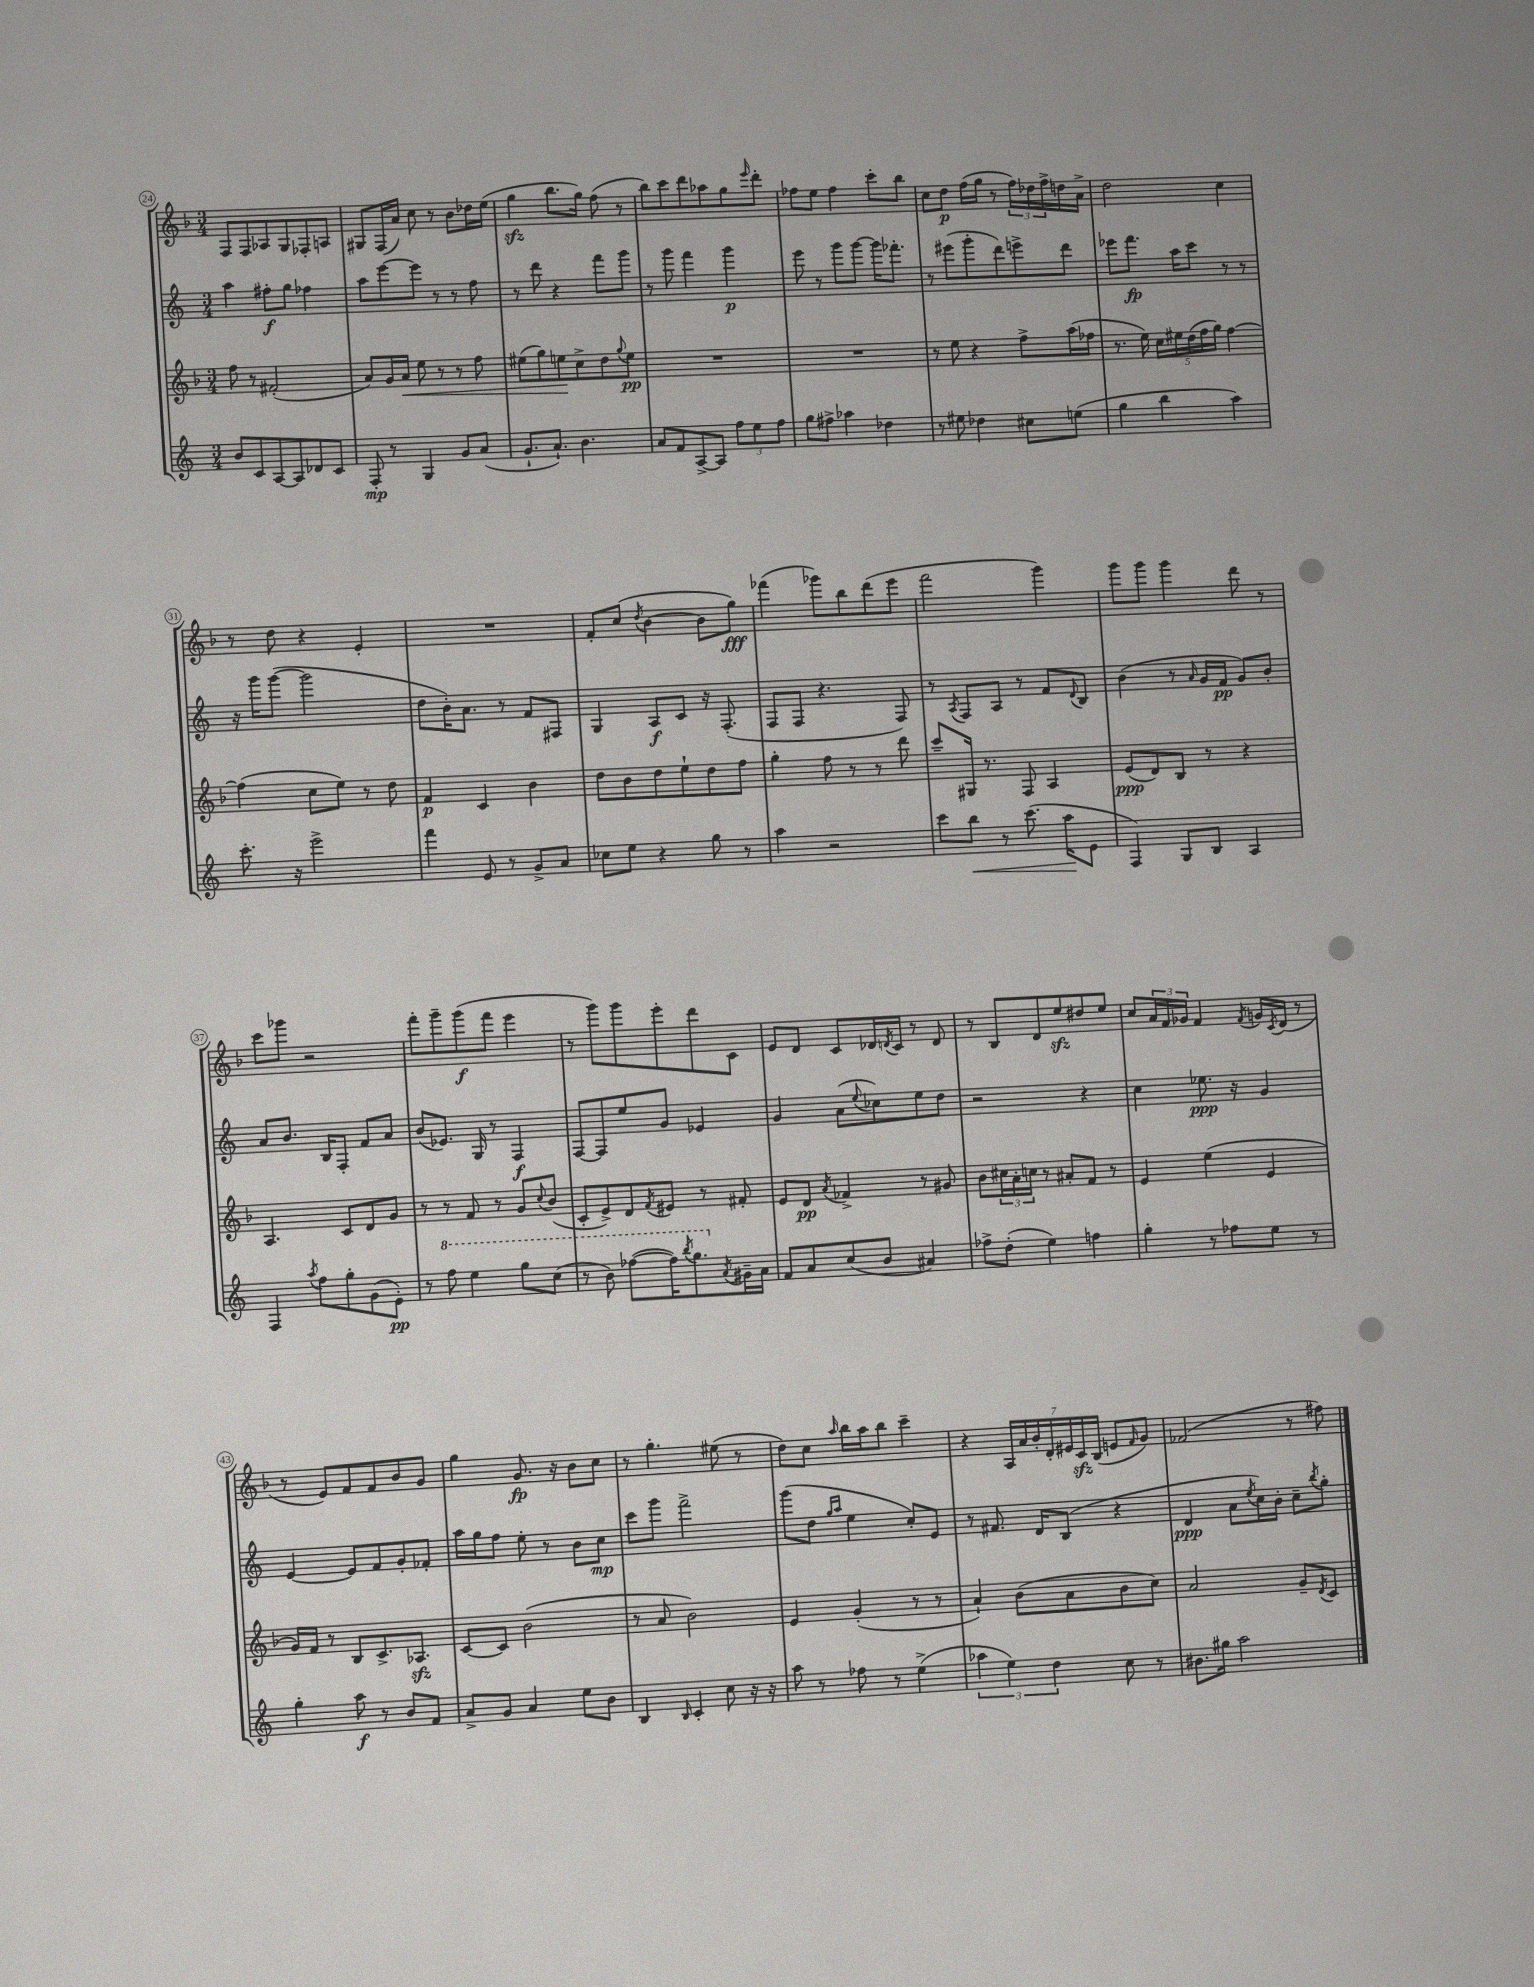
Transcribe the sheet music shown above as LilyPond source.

<<
\new StaffGroup <<
\new Staff = "s0" {
    \clef treble \key f \major \numericTimeSignature \time 3/4
    f8 f8 aes8 g8 fes8-. a8 |
    gis8 f16( a'16) c''8 r8 bes'8 des''16 e''16( |
    g''4\sfz bes''8. g''16) f''8( r8 |
    bes''8) c'''8 d'''8 aes''8 g''8 \grace { e'''16 } d'''8-. |
    fes''8 e''8 fes''4 c'''8-. bes''8 |
    c''8 d''8\p f''16( g''16 r8 \tuplet 3/2 { f''16) des''16 f''16-> } d''16 a'16-> |
    d''2 c''4 |
    r8 d''8 r4 e'4-. |
    R2. |
    f'8-. c''8( \acciaccatura { d''8 } bes'4~ bes'8 g''8\fff) |
    fes'''4( ges'''8) bes''8 d'''8( e'''8 |
    f'''2 g'''4) |
    g'''8 g'''8 g'''4 d'''8 r8 |
    c'''8 ges'''8 r2 |
    f'''8-. g'''8-- g'''8\f( f'''8 e'''4 |
    r8 g'''8) g'''8 e'''8-. d'''8 c'8 |
    e'8 d'8 c'8 des'16 \acciaccatura { d'8 } c'16 r8 d'8 |
    r8 bes8 d'8 e''8\sfz dis''8 e''8 |
    c''8 \tuplet 3/2 { a'16 f'16 ges'16 } f'4 \acciaccatura { f'8 } g'16 \acciaccatura { c'8 } d'16( r8 |
    r8 e'8) f'8 f'8 bes'8 g'8 |
    g''4 g'8.\fp r16 bes'8 c''8 |
    r8 g''4.-. eis''8( r8 |
    d''8) c''8 \grace { a''16 } bes''16 a''16 bes''8 c'''4-- |
    r4 \tuplet 7/4 { a16 a'16 bes'16-. d'16-. eis'16 c'16\sfz bes16( } e'8 \grace { f'16 } g'8) |
    fes'2( r8 fis''8) \bar "|." |
}
\new Staff = "s1" {
    \clef treble \key c \major \numericTimeSignature \time 3/4
    a''4 fis''8-.\f g''8 fes''4 |
    a''8 e'''8~ e'''8 r8 r8 f''8 |
    r8 d'''8 r4 f'''8 g'''8 |
    r8 g'''8 f'''4 g'''4\p |
    e'''8 r8 g'''8 g'''8~ g'''16 fes'''8.-. |
    r8 eis'''8( g'''8-. d'''8) e'''8-> d'''8 |
    ees'''8 f'''8.\fp a''16 c'''8 r8 r8 |
    r16 g'''16 g'''8~( g'''2 |
    d''8 b'16-.) a'8. r8 f'8 fis8 |
    g4 a8\f c'8 r16 f8.-.( |
    f8 f8 r4. f8) |
    r8 \acciaccatura { a8 } f8 a8 r8 f'8 \appoggiatura { d'8 } b8 |
    b'4( r8 \grace { a'16 } g'16 f'16\pp g'8) b'8-. |
    a'8 b'8. b16 f8-. f'8 a'8 |
    b'8( ees'8.) g16 r8 f4\f |
    f8~ f8 e''8 g'8 ees'4 |
    g'4 a'8( \appoggiatura { e''8 } ces''8) e''8 d''8 |
    r2 r4 |
    c''4 ees''8.\ppp r16 g'4 |
    e'4~ e'8 f'8 g'8-. fes'8-. |
    a''16 g''16 f''8 e''8-. r8 b'8 c''8\mp |
    c'''8 g'''8 f'''2-> |
    g'''8( d''8 \grace { g''16 a''16 } e''4 c''8-.) e'8 |
    r8 fis'8. d'16 b8( r4 |
    d'4\ppp a'8 \acciaccatura { e''8 } c''16) b'16-. c''8-- \acciaccatura { b''8 } g''8-. \bar "|." |
}
\new Staff = "s2" {
    \clef treble \key f \major \numericTimeSignature \time 3/4
    f''8 r8 fis'2-.( |
    a'8) g'16 a'16\< e''8 r8 r8 f''8 |
    eis''8( g''8) e''8\! c''8-> d''8 \appoggiatura { g''8 } e''8\pp |
    R2. |
    R2. |
    r8 e''8 r4 f''8-> a''16( fes''16 |
    r8. e''16) \tuplet 5/4 { c''16 eis''16 d''16( f''16 g''16) } f''4~ |
    f''4( c''8 e''8) r8 d''8 |
    f'4\p c'4 bes'4 |
    d''8 bes'8 d''8 e''8-! d''8 f''8 |
    g''4-. f''8 r8 r8 d'''8 |
    c'''8-- gis16 r8. f8 a4 |
    e'8\ppp( d'8) bes8 r8 r4 |
    a4. c'8 d'8 g'8 |
    r8 r8 f'8 r8 g'8 \appoggiatura { c''8 } bes'8( |
    c'8-. e'8->) d'8 \acciaccatura { f'8 } eis'8 r8 fis'8-. |
    e'8 d'8\pp \acciaccatura { a'8 } fes'4-> r8 gis'8 |
    bes'8 \tuplet 3/2 { cis''16 a'16-. c''16 } r8 ais'8-. f'8 r8 |
    e'4 e''4( e'4 |
    g'16) f'16 r8 bes8 c'8.-> aes8.\sfz |
    c'8~ c'8 bes'2( |
    r8 a'8 bes'2) |
    e'4 g'4-.( r8 r8 |
    a'4-!) bes'8( a'8 bes'8 c''8) |
    a'2 g'8-- \acciaccatura { d'8 } c'8 \bar "|." |
}
\new Staff = "s3" {
    \clef treble \key c \major \numericTimeSignature \time 3/4
    b'8 c'8 a8~ a8 des'8 c'8 |
    f8-.\mp r8 g4 g'8 a'8( |
    g'8.-! a'8.-!) b'4. |
    a'8 f'8 a8~-> a8 \tuplet 3/2 { f''8 e''8 f''8 } |
    g''8 fis''8-> aes''4 des''4 |
    r8 eis''8 des''4 cis''8 e''8( |
    g''4 b''4 a''4) |
    c'''8.-. r16 e'''2-> |
    f'''4 e'8 r8 g'8-> a'8 |
    ces''8 e''8 r4 g''8 r8 |
    a''4 r2 |
    c'''8 b''8\< r8 c'''8.( a''16\! e'8 |
    f4) g8 b8 a4 |
    f4 \acciaccatura { a''8 } f''8 g''8-. g'8( e'8-.\pp) |
    r8 \ottava #1 f'''8 e'''4 g'''8 c'''8( |
    r8 b''8) fes'''8~( fes'''16) \acciaccatura { b'''8 } g'''8. \ottava #0 \acciaccatura { a'8 } gis'16-- a'16 |
    f'8 a'8 c''8( b'8 ais'4) |
    fes''8-> d''8-.( e''4) f''4 |
    g''4-. r8 fes''8 e''8 r8 |
    g''4-. a''8\f r8 b'8 f'8 |
    a'8-> g'8 a'4 e''8 b'8 |
    b4 \grace { b16 } c'4-. c''8 r16 r16 |
    a''8 r8 fes''8 r8 e''4->( |
    \tuplet 3/2 { aes''4 e''4) d''4 } c''8 r8 |
    bis'8. gis''16 a''2 \bar "|." |
}
>>
>>
\layout { \context { \Score currentBarNumber = #24 \override BarNumber.stencil = #(make-stencil-circler 0.1 0.3 ly:text-interface::print) } }
